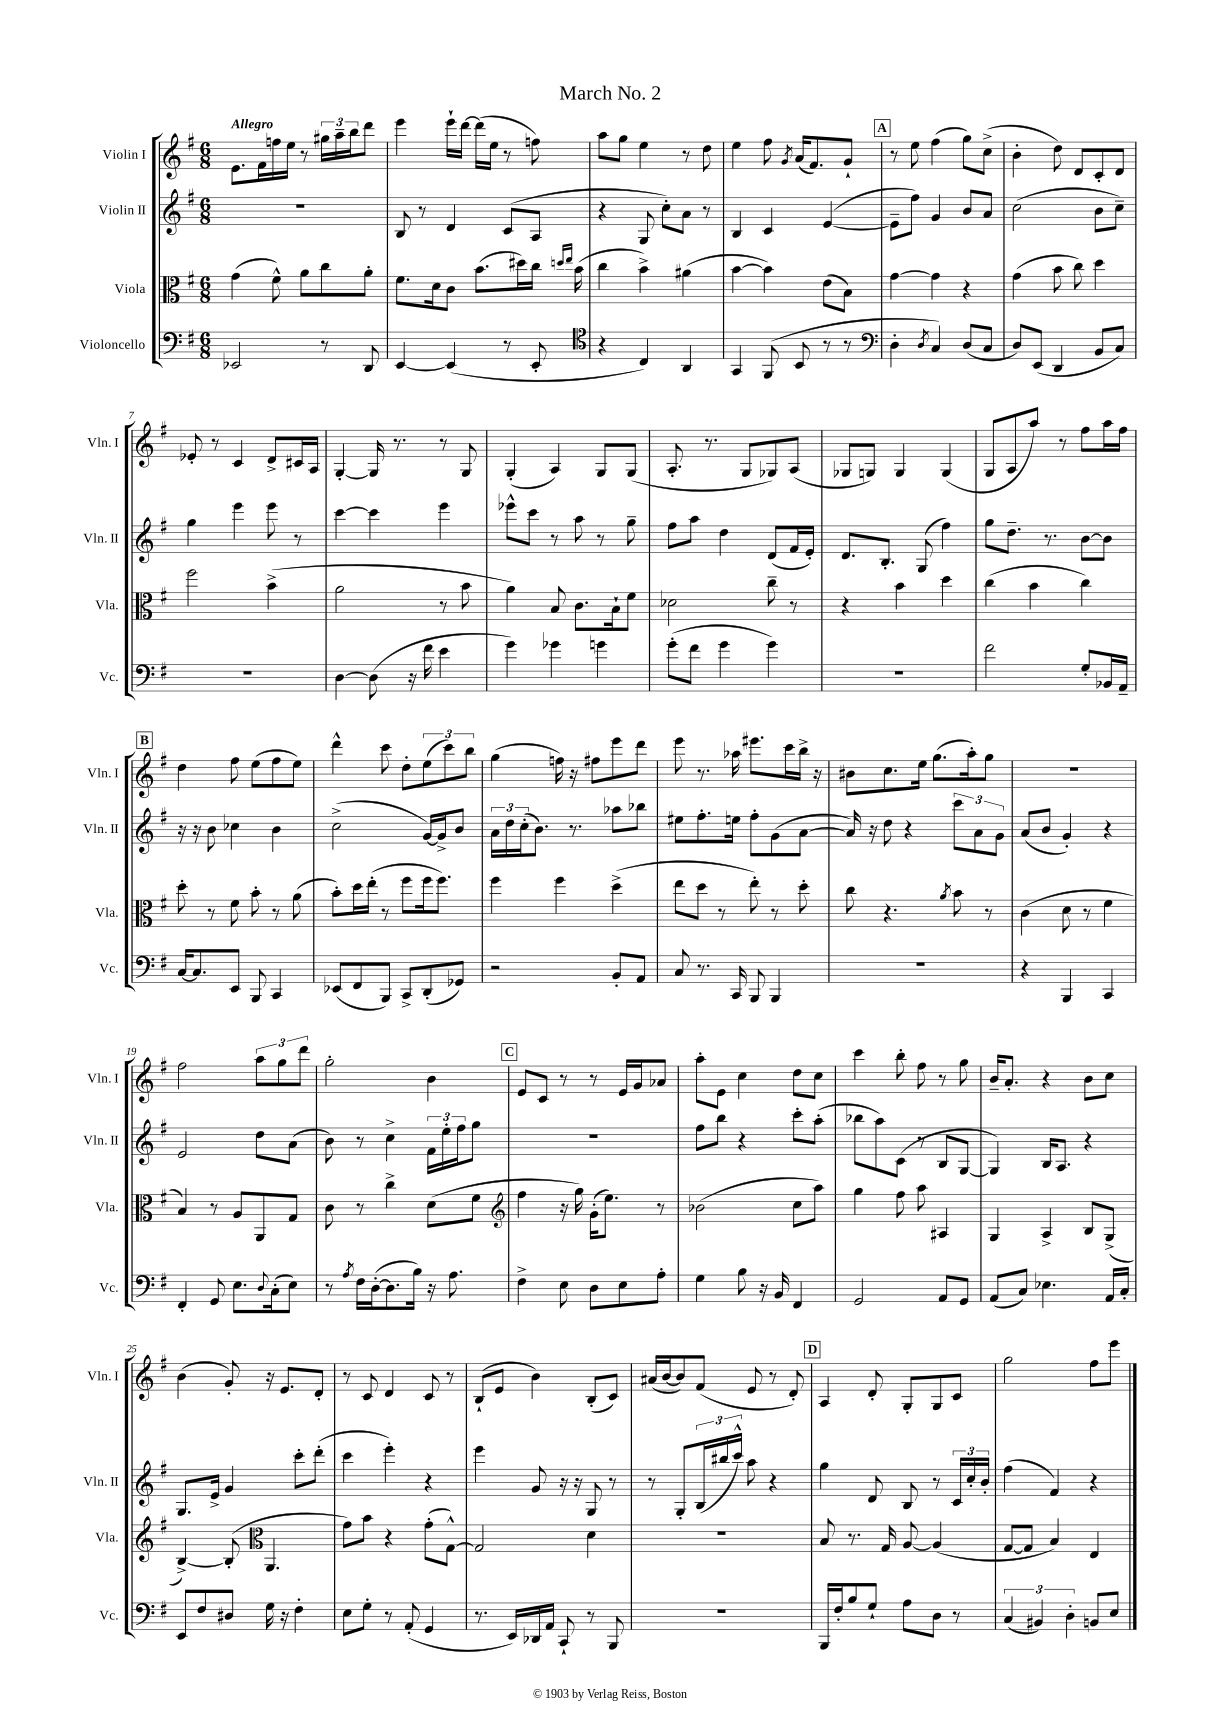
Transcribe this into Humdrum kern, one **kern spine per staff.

**kern	**kern	**kern	**kern
*part4	*part3	*part2	*part1
*staff4	*staff3	*staff2	*staff1
*I"Violoncello	*I"Viola	*I"Violin II	*I"Violin I
*I'Vc.	*I'Vla.	*I'Vln. II	*I'Vln. I
*clefF4	*clefC3	*clefG2	*clefG2
*k[f#]	*k[f#]	*k[f#]	*k[f#]
*M6/8	*M6/8	*M6/8	*M6/8
=1	=1	=1	=1
!	!	!	!LO:TX:a:B:t=Allegro
2EE-X/	(4g\	2.r	8.e\L
.	.	.	16f#\L
.	8f#^^\)	.	16ffn\
.	.	.	16ee\JJ
.	8a\L	.	8r
8r	8cc\	.	24gg#X\LL
.	.	.	24aa~\
.	.	.	24bb\J
8DD/	8a'\J	.	8ddd\J
=2	=2	=2	=2
[4EE/	8.f#\L	8B/	4eee\
.	.	8r	.
.	16d\k	.	.
(4EE/]	8c\J	4d/	16eee`\LL
.	.	.	[16ddd\JJ
.	(8.b\L	.	(16ddd\LL]
.	.	.	16ee\JJ
8r	.	(8c/L	8r
.	16dd#X\L)	.	.
8EE'/	16cc\JJ	8A/J	8ffn\)
.	16qqddn/LL	.	.
.	16qqee/JJ	.	.
.	(16b\	.	.
=3	=3	=3	=3
*clefC4	*	*	*
4r	4cc\	4r	8aa\L
.	.	.	8gg\J
4C/)	4b^\)	8G/	4ee\
.	.	8cc'\L)	.
4AA/	(4a#X\	8a\J	8r
.	.	8r	8dd\
=4	=4	=4	=4
4GG/	[4b\	4B/	4ee\
(8FF#/	4b\])	4c/	8ff#\
.	.	.	8qg/
8BB/	.	.	(16a/KL
.	.	.	8.f#/)
8r	(8e\L	([4e/	.
8r	8B\J)	.	8g`/J
!!LO:REH:place=s1:t=A
=5	=5	=5	=5
*clefF4	*	*	*
4D'\	[4g\	8e~\L]	8r
.	.	8ff#\J)	8ee\
8qD/	.	.	.
4C/)	4g\]	4g/	(4ff#\
(8D/L	4r	8b/L	8gg\L)
8C/J	.	8a/J	(8cc^\J
=6	=6	=6	=6
8D/L)	(4g\	(2cc\	4b'\
(8EE/J	.	.	.
4DD/	8b\	.	8dd\)
.	8cc\)	.	8d/L
8BB/L	4dd\	8b\L	8c'/
8C/J)	.	8cc~\J)	8d/J
!!LO:LB:g=z
=7	=7	=7	=7
2.r	2ff#\	4gg\	8e-X'/
.	.	.	8r
.	.	4eee\	4c/
.	(4b^\	8eee\	8d^/L
.	.	8r	16c#X/L
.	.	.	16A/JJ
=8	=8	=8	=8
[4D\	2a\	[4ccc\	[4G'/
(8D\]	.	4ccc\]	16G/]
.	.	.	8.r
16r	.	.	.
16f#\	.	.	.
4e\	8r	4eee\	8r
.	8b\	.	8G/
=9	=9	=9	=9
4g\)	4a\)	8eee-X^^\L	(4G'/
.	.	8ccc\J	.
4g-X\	8B/	8r	4A/)
.	8.c\L	8aa\	.
4gn\	.	8r	8G/L
.	16B`\k	.	.
.	8f#\J	8gg~\	(8G/J
=10	=10	=10	=10
(8g'\L	2d-X\	8ff#\L	8.A'/
8f#\J	.	8aa\J	.
.	.	.	8.r
4g\	.	4dd\	.
.	.	.	8G/L
4g\)	8cc~\	(8d/L	8G-X/)
.	8r	16f#/L	(8A/J
.	.	16e'/JJ)	.
=11	=11	=11	=11
2.r	4r	8.d/L	8G-X/L
.	.	.	8Gn/J)
.	.	8.B'/J	.
.	4b\	.	4G/
.	.	(8G/	.
.	4dd\	4ff#\)	(4G/
=12	=12	=12	=12
2f#\	(4cc\	8gg\L	8G/L
.	.	8.dd~\J	8A/
.	4b\	.	8aa/J)
.	.	8.r	.
.	.	.	8r
8G'/L	4cc\)	[8b\L	8ff#\L
16BB-X/L	.	8b\J]	16aa\L
16AA~/JJ	.	.	16ff#\JJ
!!LO:LB:g=z
!!LO:REH:place=s1:t=B
=13	=13	=13	=13
[16C/KL	8dd'\	16r	4dd\
8.C/]	.	16r	.
.	8r	8b\	.
8EE/J	8f#\	4cc-X\	8ff#\
8BBB/	8b'\	.	(8ee\L
4CC/	8r	4b\	8ff#\
.	(8a\	.	8ee\J)
=14	=14	=14	=14
(8EE-X/L	8b'\L)	(2cc^\	4ddd^^\
8FF#/	16dd\L	.	.
.	(16ee'\JJ	.	.
8BBB/J)	8r	.	8ccc\
8CC^/L	8ff#\L	.	8dd'\L
(8DD'/	16ff#\k	[16g/LL)	(12ee\
.	8.ff#\J)	16g^/J]	.
.	.	.	12ccc\)
8GG-X/J)	.	8b/J	.
.	.	.	12bb\J
=15	=15	=15	=15
2r	4ff#\	24a\LL	(4gg\
.	.	24dd\	.
.	.	(24cc'\J	.
.	.	8.b\J)	.
.	4ff#\	.	16ffn\)
.	.	8.r	16r
.	.	.	8ff#X\L
8BB'/L	(4dd^\	8aa-X\L	8eee\
8AA/J	.	8bb-X\J	8ddd\J
=16	=16	=16	=16
8C/	8ee\L	8ee#X\L	8eee\
8.r	8dd\J	8.ff#'\	8.r
.	8r	.	.
16CC/	.	16een\Jk	16aa-X\
8BBB/	8ee'\)	8ff#'\L	8.eee#X\L
4BBB/	8r	(8g\	.
.	.	.	16ccc\L
.	8dd'\	[8a\J	16bb^\JJ
.	.	.	16r
=17	=17	=17	=17
2.r	8cc\	16a/])	8b#X\L
.	.	16r	.
.	4.r	8dd\	8.cc\
.	.	4r	.
.	.	.	16ee\Jk
.	.	.	(8.gg\L
.	8qa/	.	.
.	8b\	12ccc\L	.
.	.	.	16aa'\k)
.	.	12a\	.
.	8r	.	8gg\J
.	.	12g\J	.
=18	=18	=18	=18
4r	(4c\	(8a/L	2.r
.	.	8b/J	.
4BBB/	8d\	4g'/)	.
.	8r	.	.
4CC/	4f#\	4r	.
!!LO:LB:g=z
=19	=19	=19	=19
4FF#'/	4B/)	2e/	2ff#\
8GG/	8r	.	.
8.E\L	8A/L	.	.
.	8AA/	8dd\L	12aa\L
8qqD/	.	.	.
(16C'\k	.	.	.
.	.	.	12gg\
8E\J)	8G/J	(8a\J	.
.	.	.	12ddd\J
=20	=20	=20	=20
8r	8c\	8b\)	2gg'\
8qA/	.	.	.
16F#\LL	8r	8r	.
([16D'\J	.	.	.
8.D\]	4cc^\	4cc^\	.
16B\Jk)	.	.	.
16r	(8d\L	24f#\LL	4b\
.	.	24ee'\	.
8.A\	.	.	.
.	.	24ff#\J	.
.	8f#\J	8gg\J	.
!!LO:REH:place=s1:t=C
=21	=21	=21	=21
*	*clefG2	*	*
4F#^\	4ff#\	2.r	8e/L
.	.	.	8c/J
8E\	16r	.	8r
.	16gg\)	.	.
8D\L	(16g'\KL	.	8r
.	8.ee\J)	.	.
8E\	.	.	16e/LL
.	.	.	16g/J
8A'\J	8r	.	8a-X/J
=22	=22	=22	=22
4G\	(2b-X\	8ff#\L	8aa'\L
.	.	8bb\J	8e\J
8B\	.	4r	4cc\
16r	.	.	.
16BB/	.	.	.
4FF#/	8cc\L	8ccc'\L	8dd\L
.	8aa\J)	(8aa'\J	8cc\J
=23	=23	=23	=23
2GG/	4gg\	8bb-X\L	4ccc\
.	.	8aa\)	.
.	8ff#\	(8c\J	8bb'\
.	8aa\	8r	8ff#\
8AA/L	4A#X/	8B/L	8r
8GG/J	.	[8G/J	8gg\
=24	=24	=24	=24
(8AA/L	4G/	4G/])	16b~/KL
.	.	.	8.a'/J
8C/J)	.	.	.
4.E-X\	4A^/	16B/KL	4r
.	.	8.A/J	.
.	8B/L	4r	8b\L
16AA/LL	(8G^/J	.	8cc\J
16C'/JJ	.	.	.
!!LO:LB:g=z
=25	=25	=25	=25
8EE/L	[4B^/)	8.G/L	(4b\
8F#/	.	.	.
.	.	16e^/Jk	.
8D#X/J	(8B'/]	4g/	8g'/)
*	*clefC3	*	*
16G\	4.AA/	.	16r
16r	.	.	8.e/L
4F#'\	.	8ccc'\L	.
.	.	(8ddd'\J	8d'/J
=26	=26	=26	=26
8E\L	8g\L)	4ccc\	8r
8G'\J	8b\J	.	8c/
8r	4r	4eee'\)	4d/
(8AA'/	.	.	.
4GG/	(8g'\L	4r	8c/
.	[8G^^\J)	.	8r
=27	=27	=27	=27
8.r	2G/]	4eee\	(8B`/L
.	.	.	8e/J
16EE/LL)	.	.	.
16DD-X/	.	8g/	4b\)
16AA/JJ	.	.	.
8CC`/	.	16r	.
.	.	16r	.
8r	4d\	8G/	(8B'/L
8BBB/	.	8r	8c/J)
=28	=28	=28	=28
2.r	2.r	8r	(16a#X/LL
.	.	.	[16b/J
.	.	8G'/L	8b/])
.	.	(24B/L	(8f#/J
.	.	24bb#X/	.
.	.	24ccc^^/JJ)	.
.	.	8aa\	8e/
.	.	4r	8r
.	.	.	8d'/)
!!LO:REH:place=s1:t=D
=29	=29	=29	=29
16BBB/LL	8B/	4gg\	4A/
16F#'/J	.	.	.
8B/	8.r	.	.
8G`/J	.	8d/	8d'/
.	16G/	.	.
8A\L	[8A/	8B/	8G'/L
8D\J	(4A/]	8r	8G/
8r	.	24c/LL	8c/J
.	.	24cc'/	.
.	.	24b'/JJ	.
=30	=30	=30	=30
(6C/	[8G/L	(4ff#\	2gg\
.	8G/J]	.	.
6BB#X/)	.	.	.
.	4B/)	4f#/)	.
6D'\	.	.	.
8BBn/L	4E/	4r	8ff#\L
8E/J	.	.	8eee\J
==	==	==	==
*-	*-	*-	*-
